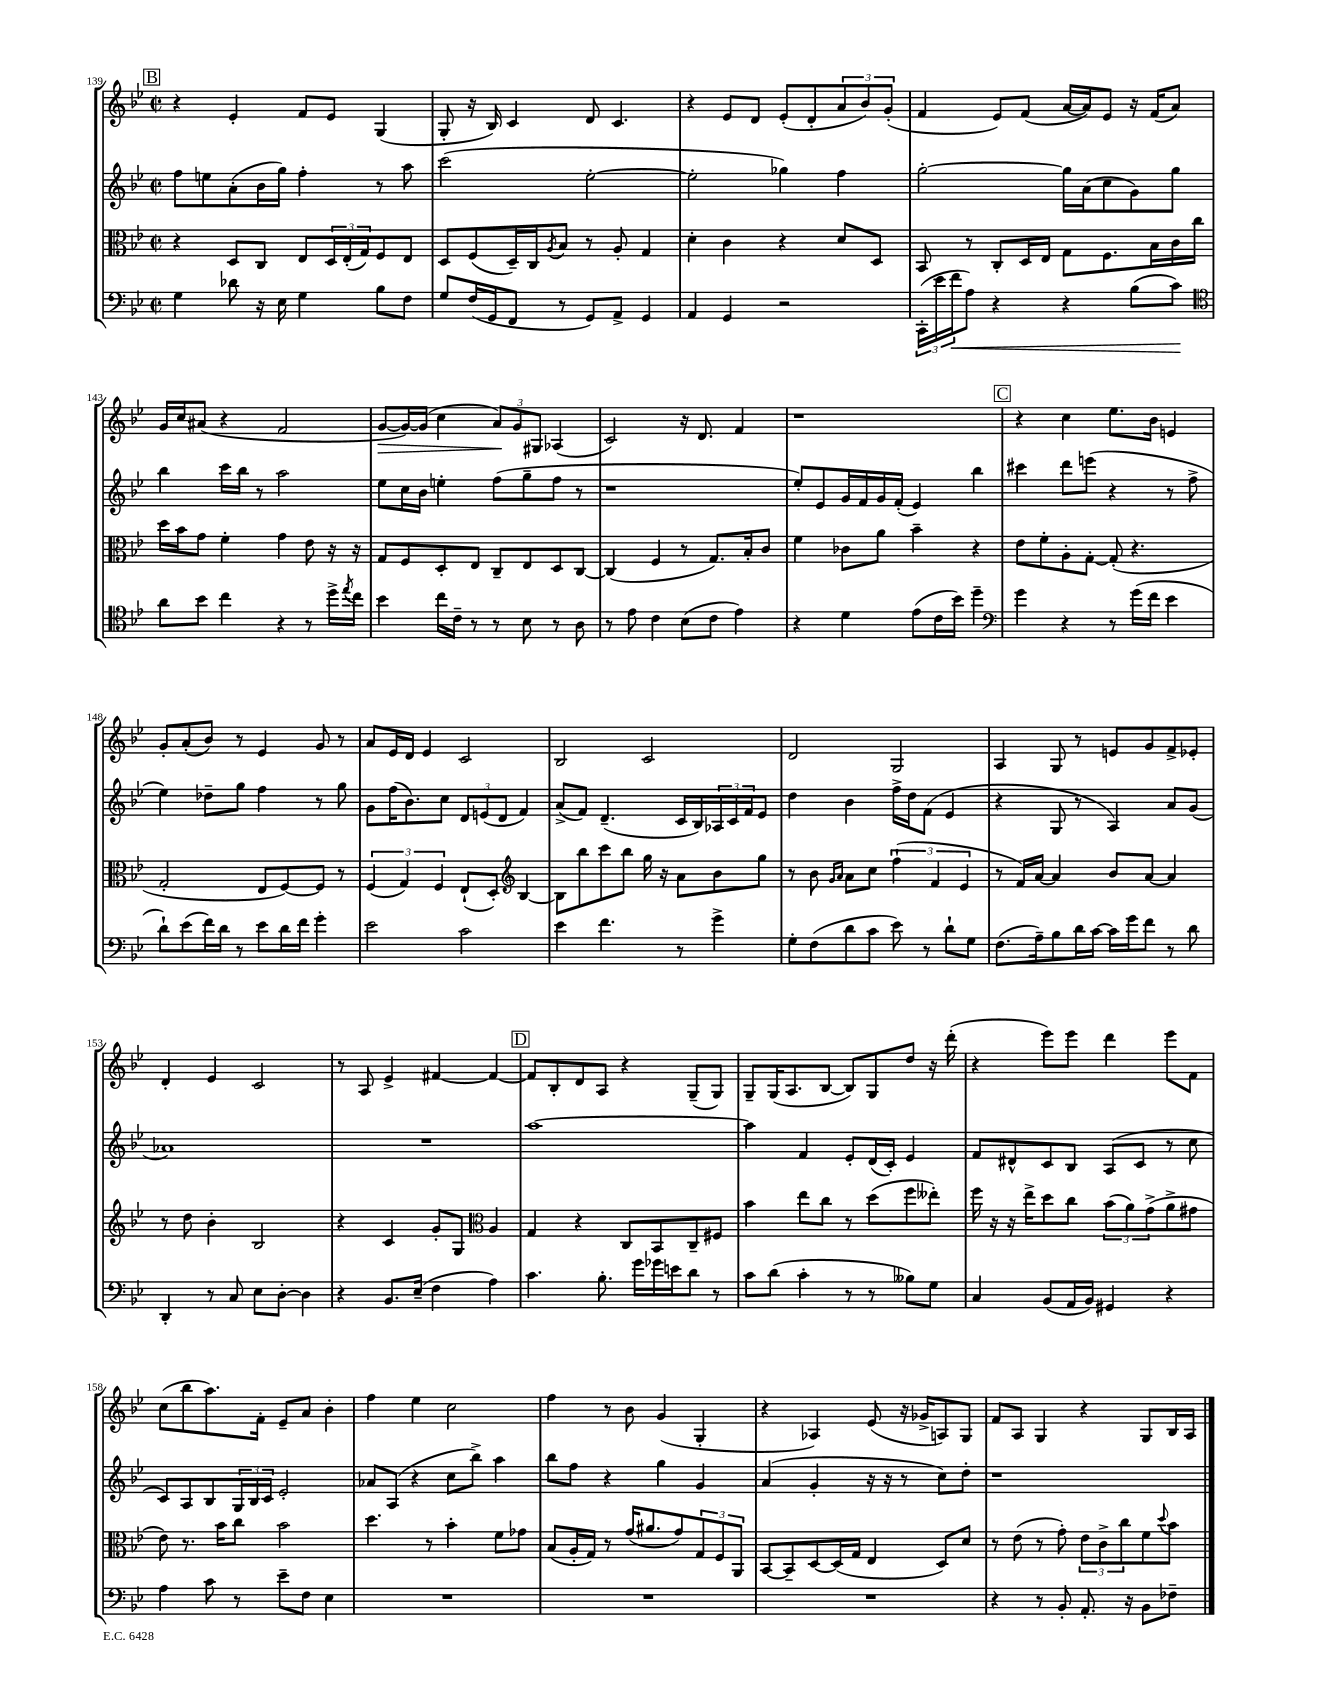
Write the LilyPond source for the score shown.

<<
\new StaffGroup <<
\new Staff = "s0" {
    \clef treble \key bes \major \defaultTimeSignature \time 2/2
    \mark \markup { \box "B" } r4 ees'4-. f'8 ees'8 g4( |
    g8-. r16 bes16) c'4 d'8 c'4. |
    r4 ees'8 d'8 ees'8-.( d'8-. \tuplet 3/2 { a'8 bes'8) g'8-.( } |
    f'4 ees'8) f'8( a'16~ a'16) ees'8 r16 f'16( a'8) |
    g'16 c''16 ais'8( r4 f'2 |
    g'8~\> g'16~) g'16( c''4 \tuplet 3/2 { a'8\!) g'8 gis8 } aes4( |
    c'2) r16 d'8. f'4 |
    r1 |
    \mark \markup { \box "C" } r4 c''4 ees''8. bes'16 e'4 |
    g'8-. a'8-.( bes'8) r8 ees'4 g'8 r8 |
    a'8 ees'16 d'16 ees'4 c'2 |
    bes2 c'2 |
    d'2 g2 |
    a4 g8 r8 e'8 g'8 f'8-> ees'8-. |
    d'4-. ees'4 c'2 |
    r8 a8 ees'4-> fis'4~ fis'4~ |
    \mark \markup { \box "D" } fis'8 bes8-. d'8 a8 r4 g8--( g8) |
    g8-- g16( a8. bes8~ bes8) g8 d''8 r16 d'''16-.( |
    r4 ees'''8) ees'''8 d'''4 ees'''8 f'8 |
    c''8( bes''8 a''8.) f'16-. ees'8-- a'8 bes'4-. |
    f''4 ees''4 c''2 |
    f''4 r8 bes'8 g'4( g4-. |
    r4 aes4) ees'8( r16 ges'16-> a8) g8 |
    f'8 a8 g4 r4 g8 bes16 a16 \bar "|." |
}
\new Staff = "s1" {
    \clef treble \key bes \major \defaultTimeSignature \time 2/2
    \mark \markup { \box "B" } f''8 e''8 a'8-.( bes'16 g''16) f''4-. r8 a''8 |
    c'''2( ees''2~-. |
    ees''2-. ges''4) f''4 |
    g''2~-. g''16 a'16( c''8 g'8) g''8 |
    bes''4 c'''16 bes''16 r8 a''2 |
    ees''8 c''16 bes'16 e''4-. f''8( g''8-- f''8 r8 |
    r1 |
    ees''8-.) ees'8 g'16 f'16 g'16 f'16-.( ees'4) bes''4 |
    \mark \markup { \box "C" } cis'''4 d'''8 e'''8( r4 r8 f''8-> |
    ees''4) des''8-- g''8 f''4 r8 g''8 |
    g'8 f''16( bes'8.) c''8 \tuplet 3/2 { d'8 e'8( d'8 } f'4) |
    a'8->( f'8) d'4.--( c'16 bes16) \tuplet 3/2 { aes16 c'16 f'16 } ees'8 |
    d''4 bes'4 f''16-> d''16 f'8( ees'4 |
    r4 g8 r8 a4) a'8 g'8( |
    aes'1) |
    R1 |
    \mark \markup { \box "D" } a''1~ |
    a''4 f'4 ees'8-. d'16( c'16-.) ees'4 |
    f'8 dis'8-^ c'8 bes8 a8( c'8 r8 c''8 |
    c'8) a8 bes8 \tuplet 3/2 { g16 bes16 c'16 } ees'2-. |
    aes'8 a8( r4 c''8 bes''8->) a''4 |
    bes''8 f''8 r4 g''4 g'4 |
    a'4( g'4-. r16 r16 r8 c''8) d''8-. |
    r1 \bar "|." |
}
\new Staff = "s2" {
    \clef alto \key bes \major \defaultTimeSignature \time 2/2
    \mark \markup { \box "B" } r4 d8 c8 ees8 \tuplet 3/2 { d16 ees16-.( g16) } f8 ees8 |
    d8 f8( d16--) c16 \acciaccatura { a8 } bes8 r8 a8-. g4 |
    d'4-. c'4 r4 d'8 d8 |
    bes,8 r8 c8-. d16 ees16 g8 f8. bes16 c'16 c''16 |
    d''16 bes'16 g'8 f'4-. g'4 ees'8 r16 r16 |
    g8 f8 d8-. ees8 c8-- ees8 d8 c8~ |
    c4( f4 r8 g8.) bes16-. c'8 |
    f'4 ces'8 a'8 bes'4-- r4 |
    \mark \markup { \box "C" } ees'8 f'8-. a8-. g8~-. g8-.( r4. |
    g2-. ees8 f8~) f8 r8 |
    \tuplet 3/2 { f4( g4) f4 } ees8-!( d8-.) \clef treble bes4~ |
    bes8 bes''8 c'''8 bes''8 g''16 r16 a'8 bes'8 g''8 |
    r8 bes'8 \grace { g'16 a'16 } a'8 c''8 \tuplet 3/2 { f''4-!( f'4 ees'4 } |
    r8 f'16) a'16~ a'4 bes'8 a'8~ a'4 |
    r8 d''8 bes'4-. bes2 |
    r4 c'4 g'8-. g8 \clef alto a4 |
    \mark \markup { \box "D" } g4 r4 c8 bes,8 c8-- fis8 |
    bes'4 ees''8 c''8 r8 d''8( f''8 eeses''8-.) |
    f''16 r16 r16 ees''16-> d''8 c''8 \tuplet 3/2 { bes'8( a'8) g'8->( } a'8-> gis'8 |
    ees'8) r8. bes'16 c''8 bes'2 |
    d''4. r8 bes'4-. f'8 ges'8 |
    bes8( a16-. g16) r8 g'16( ais'8. g'8) \tuplet 3/2 { g8 f8 a,8 } |
    bes,8~ bes,8-- d8~ d16( g16 ees4 d8) d'8 |
    r8 ees'8( r8 g'8-.) \tuplet 3/2 { ees'8 c'8-> c''8 } f'8 \appoggiatura { d''8 } bes'8 \bar "|." |
}
\new Staff = "s3" {
    \clef bass \key bes \major \defaultTimeSignature \time 2/2
    \mark \markup { \box "B" } g4 des'8 r16 ees16 g4 bes8 f8 |
    g8 f16( g,16 f,8 r8 g,8) a,8-> g,4 |
    a,4 g,4 r2 |
    \tuplet 3/2 { c,16-.( ees'16 f'16\< } a8) r4 r4 bes8( c'8\!) |
    \clef tenor a'8 bes'8 c''4 r4 r8 d''16-> \acciaccatura { ees''8 } c''16 |
    bes'4 c''16 c'16-- r8 r8 bes8 r8 a8 |
    r8 ees'8 c'4 bes8( c'8 ees'4) |
    r4 d'4 ees'8( c'16 bes'16) d''4-- |
    \mark \markup { \box "C" } \clef bass g'4 r4 r8 g'16( f'16 ees'4 |
    d'8-!) ees'8( f'16) d'16 r8 ees'8 d'16 f'16 g'4-. |
    ees'2 c'2 |
    ees'4 f'4. r8 g'4-> |
    g8-. f8( d'8 c'8 ees'8) r8 d'8-! g8 |
    f8.( a16--) bes8 d'16 c'16~ c'16 g'16 f'8 r8 d'8 |
    d,4-. r8 c8 ees8 d8~-. d4 |
    r4 bes,8. ees16--( f4 a4) |
    \mark \markup { \box "D" } c'4. bes8.-. g'16 ges'16 e'16 d'8 r8 |
    c'8 d'8( c'4-. r8 r8 beses8) g8 |
    c4 bes,8( a,16 bes,16) gis,4 r4 |
    a4 c'8 r8 ees'8-- f8 ees4 |
    R1 |
    R1 |
    R1 |
    r4 r8 bes,8-. a,8.-. r16 bes,8 fes8-- \bar "|." |
}
>>
>>
\layout { \context { \Score currentBarNumber = #139 } }
